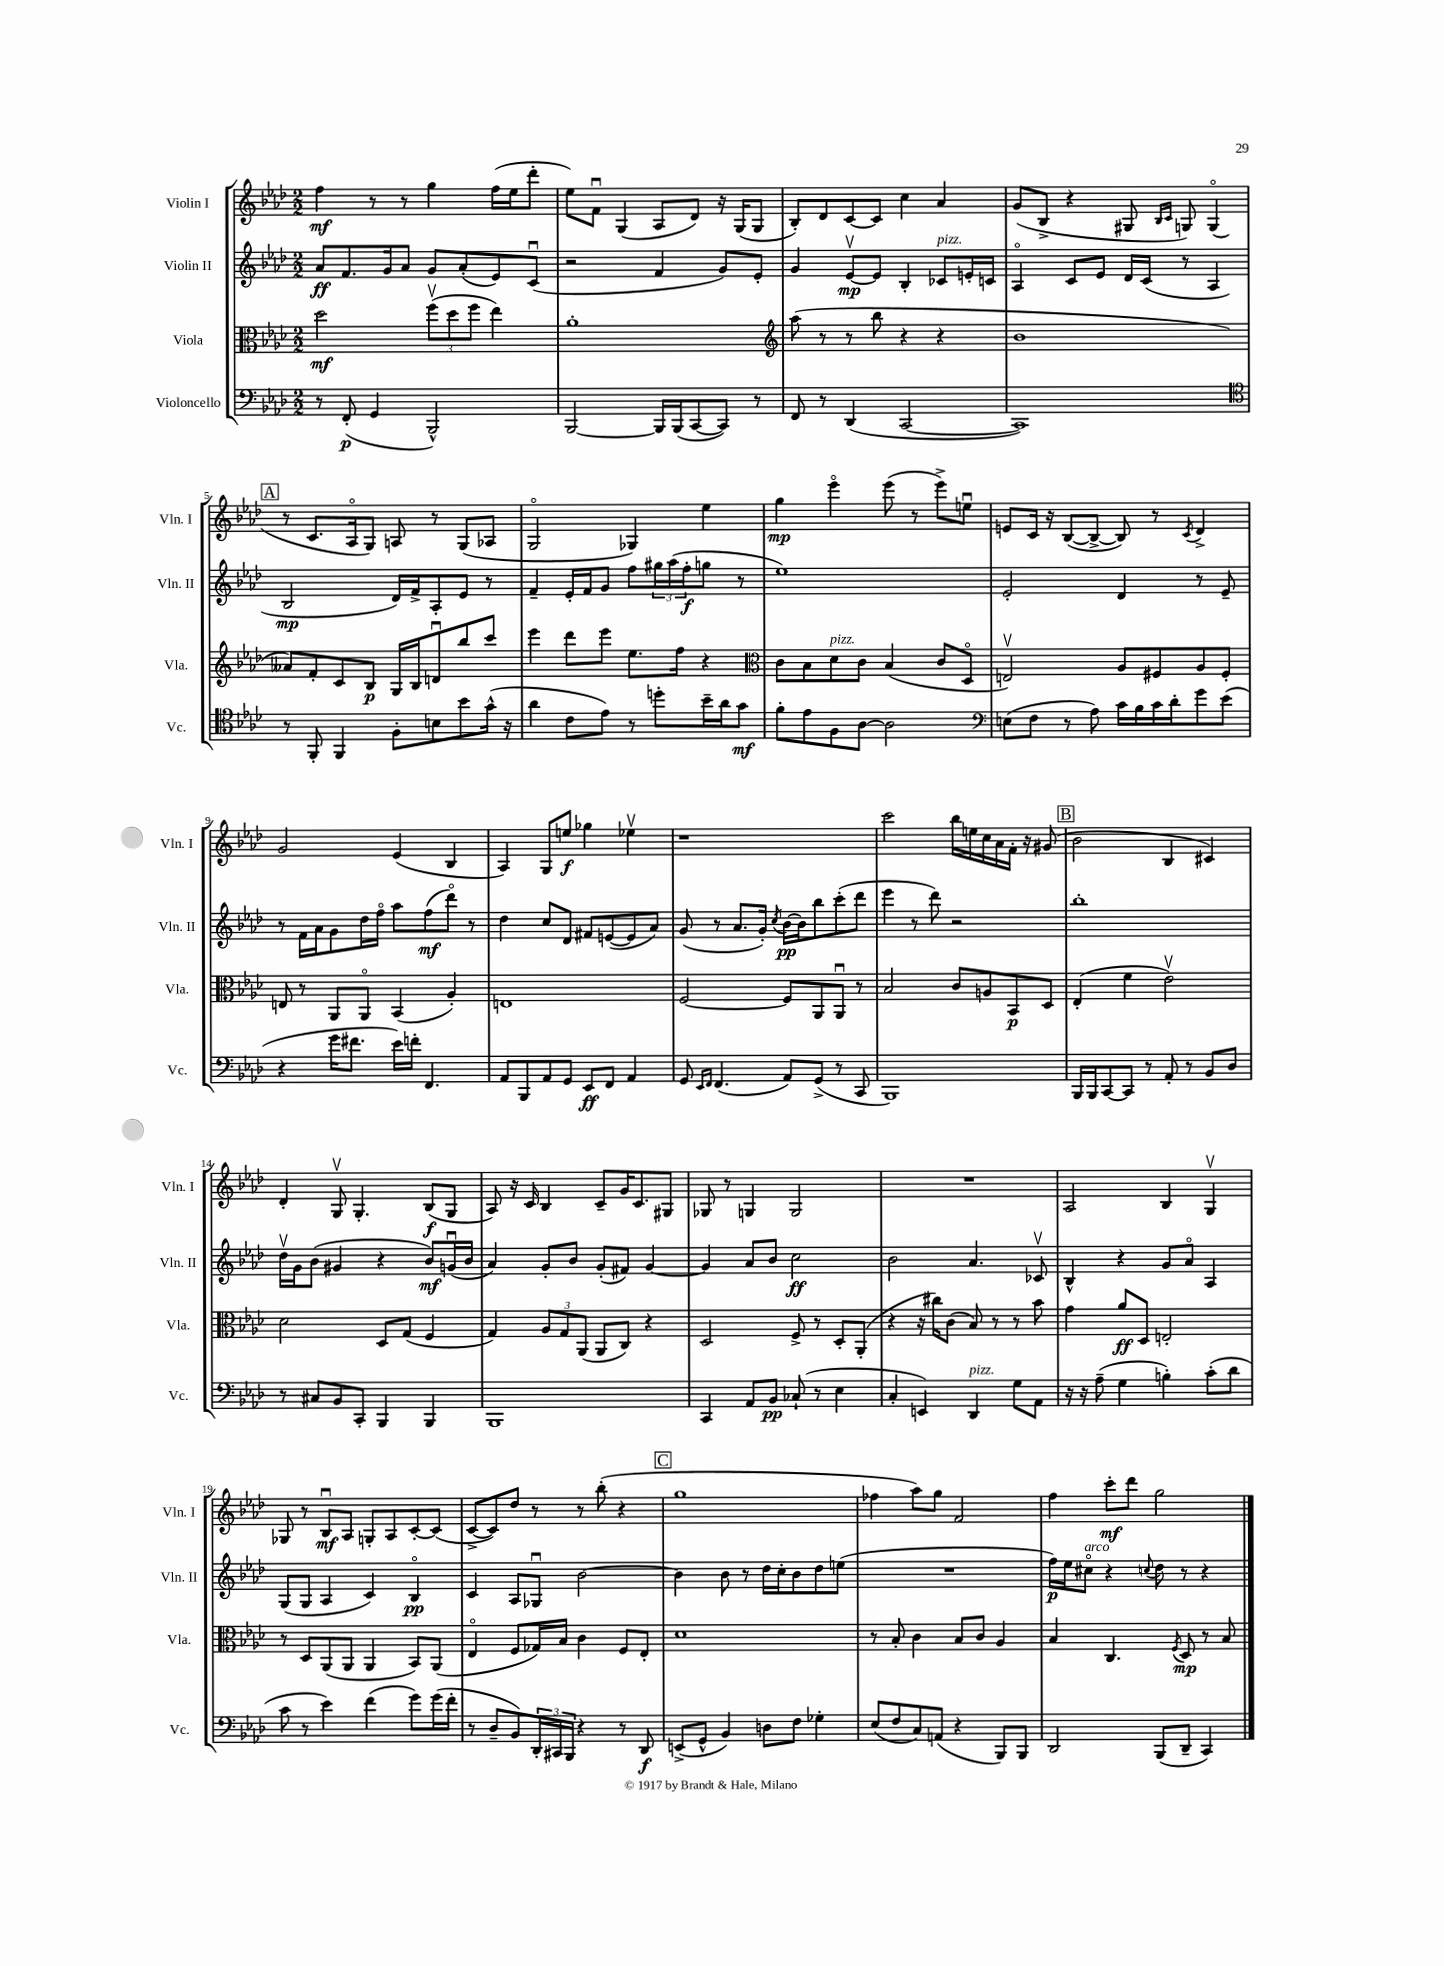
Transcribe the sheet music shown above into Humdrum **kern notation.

**kern	**kern	**kern	**kern
*staff4	*staff3	*staff2	*staff1
*clefF4	*clefC3	*clefG2	*clefG2
*k[b-e-a-d-]	*k[b-e-a-d-]	*k[b-e-a-d-]	*k[b-e-a-d-]
*M2/2	*M2/2	*M2/2	*M2/2
8r	2dd-\	8a-/L	4ff\
(8FF'/	.	8.f/	.
4GG/	.	.	8r
.	.	16g/k	.
.	.	8a-/J	8r
2BBB-^^/)	(12ffv\L	8g/L	4gg\
.	12dd-\	.	.
.	.	(8a-'/	.
.	12ff\J	.	.
.	4ee-\)	8e-/)	(16ff\LL
.	.	.	16ee-\J
.	.	(8cu/J	8ddd-'\J
=	=	=	=
[2BBB-/	1a-'	2r	8ee-\L)
.	.	.	8fu\J
.	.	.	(4G/
16BBB-/]LL	.	4f/	8A-/L
(16BBB-/J	.	.	.
[8CC/	.	.	8d-/J)
8CC/]J)	.	8g/L)	16r
.	.	.	(16G/LK
8r	.	8e-'/J	8G/J
=	=	=	=
*	*clefG2	*	*
8FF/	(8aa-\	4g/	8B-'/L)
8r	8r	.	8d-/
(4DD-/	8r	[8e-v/L	[8c/
.	8bb-\	8e-/]J	8c/]J
[2CC/	4r	4B-'/	4cc\
.	4r	8c-/L	4a-/
.	.	16e'/L	.
.	.	16c/JJ	.
=	=	=	=
1CC])	1b-	4A-o/	(8g/L
.	.	.	8B-^/J
.	.	8c/L	4r
.	.	8e-/J	.
.	.	16d-/LL	8G#/
.	.	(16c/JJ	.
.	.	.	16qqB-/LL
.	.	.	16qqc/JJ
.	.	8r	8G/)
.	.	4A-/	(4Go/
=	=	=	=
*clefC4	*	*	*
8r	8a--/L)	2B-/	8r
8FF'/	8f'/	.	8.c/L
4FF/	8c/	.	.
.	.	.	16A-o/k
.	8B-/J	.	8G/J)
8F'\L	16G/LL	16d-/LL)	8A/
.	16B-/J	16f^/J	.
8B\	8du/	8A-'/	8r
8b-\	8bb-/	8e-/J	(8G/L
(16g^^\Jk	8ccc/J	8r	8A-/J
16r	.	.	.
=	=	=	=
4a-\	4eee-\	4f~/	2Go/
8c\L	8ddd-\L	16e-'/LL	.
.	.	16f/J	.
8e-\J)	8eee-\J	8g/J	.
8r	8.ee-\L	8ff\L	4G-/)
8dd'\L	.	24gg#\L	.
.	.	(24aa-\	.
.	16ff\Jk	.	.
.	.	24ff'\J	.
16b-~\L	4r	8gg\J	4ee-\
16a-\J	.	.	.
8g\J	.	8r	.
=	=	=	=
*	*clefC3	*	*
8f'\L	8c\L	1ee-)	4gg\
8e-\	8B-\	.	.
8F\	8d-\	.	4eee-o\
[8A-\J	8c\J	.	.
2A-\]	(4B-/	.	(8eee-\
.	.	.	8r
.	8c/L	.	8eee-^\L)
.	8D-o/J	.	8eeu\J
=	=	=	=
*clefF4	*	*	*
(8E\L	2Ev/)	2e-'/	8e/L
8F\J	.	.	16c/Jk
.	.	.	16r
8r	.	.	([8B-/L
8A-\)	.	.	8B-^/_J
16c\LL	8A-/L	4d-/	8B-/])
16B-\	.	.	.
16c\	8F#/	.	8r
16d-'\J	.	.	.
.	.	.	8qc/
8g\	8A-/	8r	4d-^/
(8e-\J	8F#'/J	8e-~/	.
=	=	=	=
4r	8E/	8r	2g/
.	8r	16f\LL	.
.	.	16a-\J	.
16g\LK	8AA-/L	8g\	.
8.f#\J	.	.	.
.	8AA-o/J	16dd-\L	.
.	.	16ffo\JJ	.
16e-\LL)	(4BB-/	8aa-\L	(4e-/
16f'\JJ	.	.	.
4.FF/	.	(8ff\	.
.	4A-'/)	8ddd-o\J)	4B-/
.	.	8r	.
=	=	=	=
8AA-/L	1E	4dd-\	4A-/)
8BBB-/	.	.	.
8AA-/	.	8cc/L	8G/L
8GG/J	.	8d-/J	8ee/J
8EE-/L	.	8f#/L	4gg-\
8FF/J	.	([8e/	.
4AA-/	.	8e/]	4ee-v\
.	.	8a-/J)	.
=	=	=	=
8GG/	[2F/	(8g/	1r
16qqEE-/LL	.	.	.
16qqFF/JJ	.	.	.
(4.FF/	.	8r	.
.	.	8.a-/L	.
.	.	16g'/Jk)	.
.	.	8qcc/	.
8AA-/L)	8F/]L	[16b-\LL	.
.	.	16b-\]J	.
(8GG^/J	8AA-/	8bb-\	.
8r	8AA-u/J	(8ccc'\	.
8CC/	8r	8ddd-\J	.
=	=	=	=
1BBB-)	2B-/	4eee-\	2ccc\
.	.	8r	.
.	.	8ddd-\)	.
.	8c/L	2r	16bb-\LL
.	.	.	16ee\
.	8A/	.	16cc\
.	.	.	16a-\
.	8BB-/	.	16f'\JJ
.	.	.	16r
.	8D-/J	.	(8g#/
=	=	=	=
16BBB-/LL	(4E-'/	1bb-'	2b-\
16BBB-/J	.	.	.
[8CC/	.	.	.
8CC/]J	4f\	.	.
8r	.	.	.
8AA-'/	2e-v\)	.	4B-/
8r	.	.	.
8BB-/L	.	.	4c#/)
8D-/J	.	.	.
=	=	=	=
8r	2d-\	16dd-v\LL	4d-'/
.	.	16g\J	.
8C#/L	.	(8b-\J	.
8BB-/	.	4g#/	8Gv/
8CC'/J	.	.	4.G'/
4BBB-/	8D-/L	4r	.
.	(8G/J	.	.
4BBB-/	4F/	8b-/L)	(8B-/L
.	.	(16gu/L	8G/J
.	.	16b-/JJ	.
=	=	=	=
1BBB-	4G/)	4a-/)	8A-/)
.	.	.	16r
.	.	.	16c/
.	12A-/L	8g'/L	4B-/
.	12G/	.	.
.	.	8b-/J	.
.	(12AA-/J	.	.
.	8AA-/L	(8g'/L	8c~/L
.	8C/J)	8f#/J)	16g/K
.	.	.	8.c/
.	4r	[4g/	.
.	.	.	8G#/J
=	=	=	=
4CC/	2D-/	4g/]	8G-/
.	.	.	8r
8AA-/L	.	8a-/L	4G/
8BB-/J	.	8b-/J	.
(8C-`/	8F^/	2cc\	2G/
8r	8r	.	.
4E-\	8D-'/L	.	.
.	(8AA-'/J	.	.
=	=	=	=
4C'/	4r	2b-\	1r
4EE/)	16r	.	.
.	16cc#\LK)	.	.
.	(8c\J	.	.
4DD-/	8B-/)	4.a-/	.
.	8r	.	.
8G\L	8r	.	.
8AA-\J	8b-\	8c-v/	.
=	=	=	=
16r	4g\	4B-^^/	2A-/
16r	.	.	.
(8A-~\	.	.	.
4G\	8a-/L	4r	.
.	8D-/J	.	.
4B'\)	2E'/	8g/L	4B-/
.	.	8a-o/J	.
(8c'\L	.	4A-/	4Gv/
8d-\J	.	.	.
=	=	=	=
8c\	8r	(8G/L	8G-/
8r	8D-/L	8G/J	8r
4e-\)	(8AA-/	4A-/	8B-u/L
.	8AA-/J	.	8A-/J
(4f\	4AA-/	4c/)	8G'/L
.	.	.	8A-/
8g\L)	8BB-/L)	4B-o/	[8c'/
(16g\L	(8AA-/J	.	(8c/]J
16f'\JJ	.	.	.
=	=	=	=
8r	4E-o/	4c/	[8c^/L
8D-~/L	.	.	8c/])
8BB-/)	8F/L	8A-/L	8dd-/J
24DD-'/L	16G-/L)	8G-u/J	8r
24CC#/	.	.	.
.	16B-/JJ	.	.
24BBB-/JJ	.	.	.
4r	4c\	[2b-\	8r
.	.	.	(8bb-'\
8r	8F/L	.	4r
8DD-/	8E-'/J	.	.
=	=	=	=
(8EE^/L	1d-	4b-\]	1gg
8GG^^/J	.	.	.
4BB-/)	.	8b-\	.
.	.	8r	.
8D\L	.	16dd-\LL	.
.	.	16cc'\J	.
8F\J	.	8b-\	.
4G-'\	.	8dd-\	.
.	.	(8ee\J	.
=	=	=	=
(8E-/L	8r	1r	4ff-\
8F/	8B-'/	.	.
8C/)	4c\	.	8aa-\L)
(8AA/J	.	.	8gg\J
4r	8B-/L	.	2f/
.	8c/J	.	.
8BBB-/L)	4A-/	.	.
8BBB-/J	.	.	.
=	=	=	=
2DD-/	4B-/	16ff\LL)	4ff\
.	.	16ee-\J	.
.	.	8cc#o\J	.
.	4.C/	4r	8ccc'\L
.	.	.	8ddd-\J
.	.	8qqcc/	.
(8BBB-/L	.	8dd-\	2gg\
.	8qF/	.	.
8DD-~/J	8D-/	8r	.
4CC/)	8r	4r	.
.	8B-/	.	.
==	==	==	==
*-	*-	*-	*-
